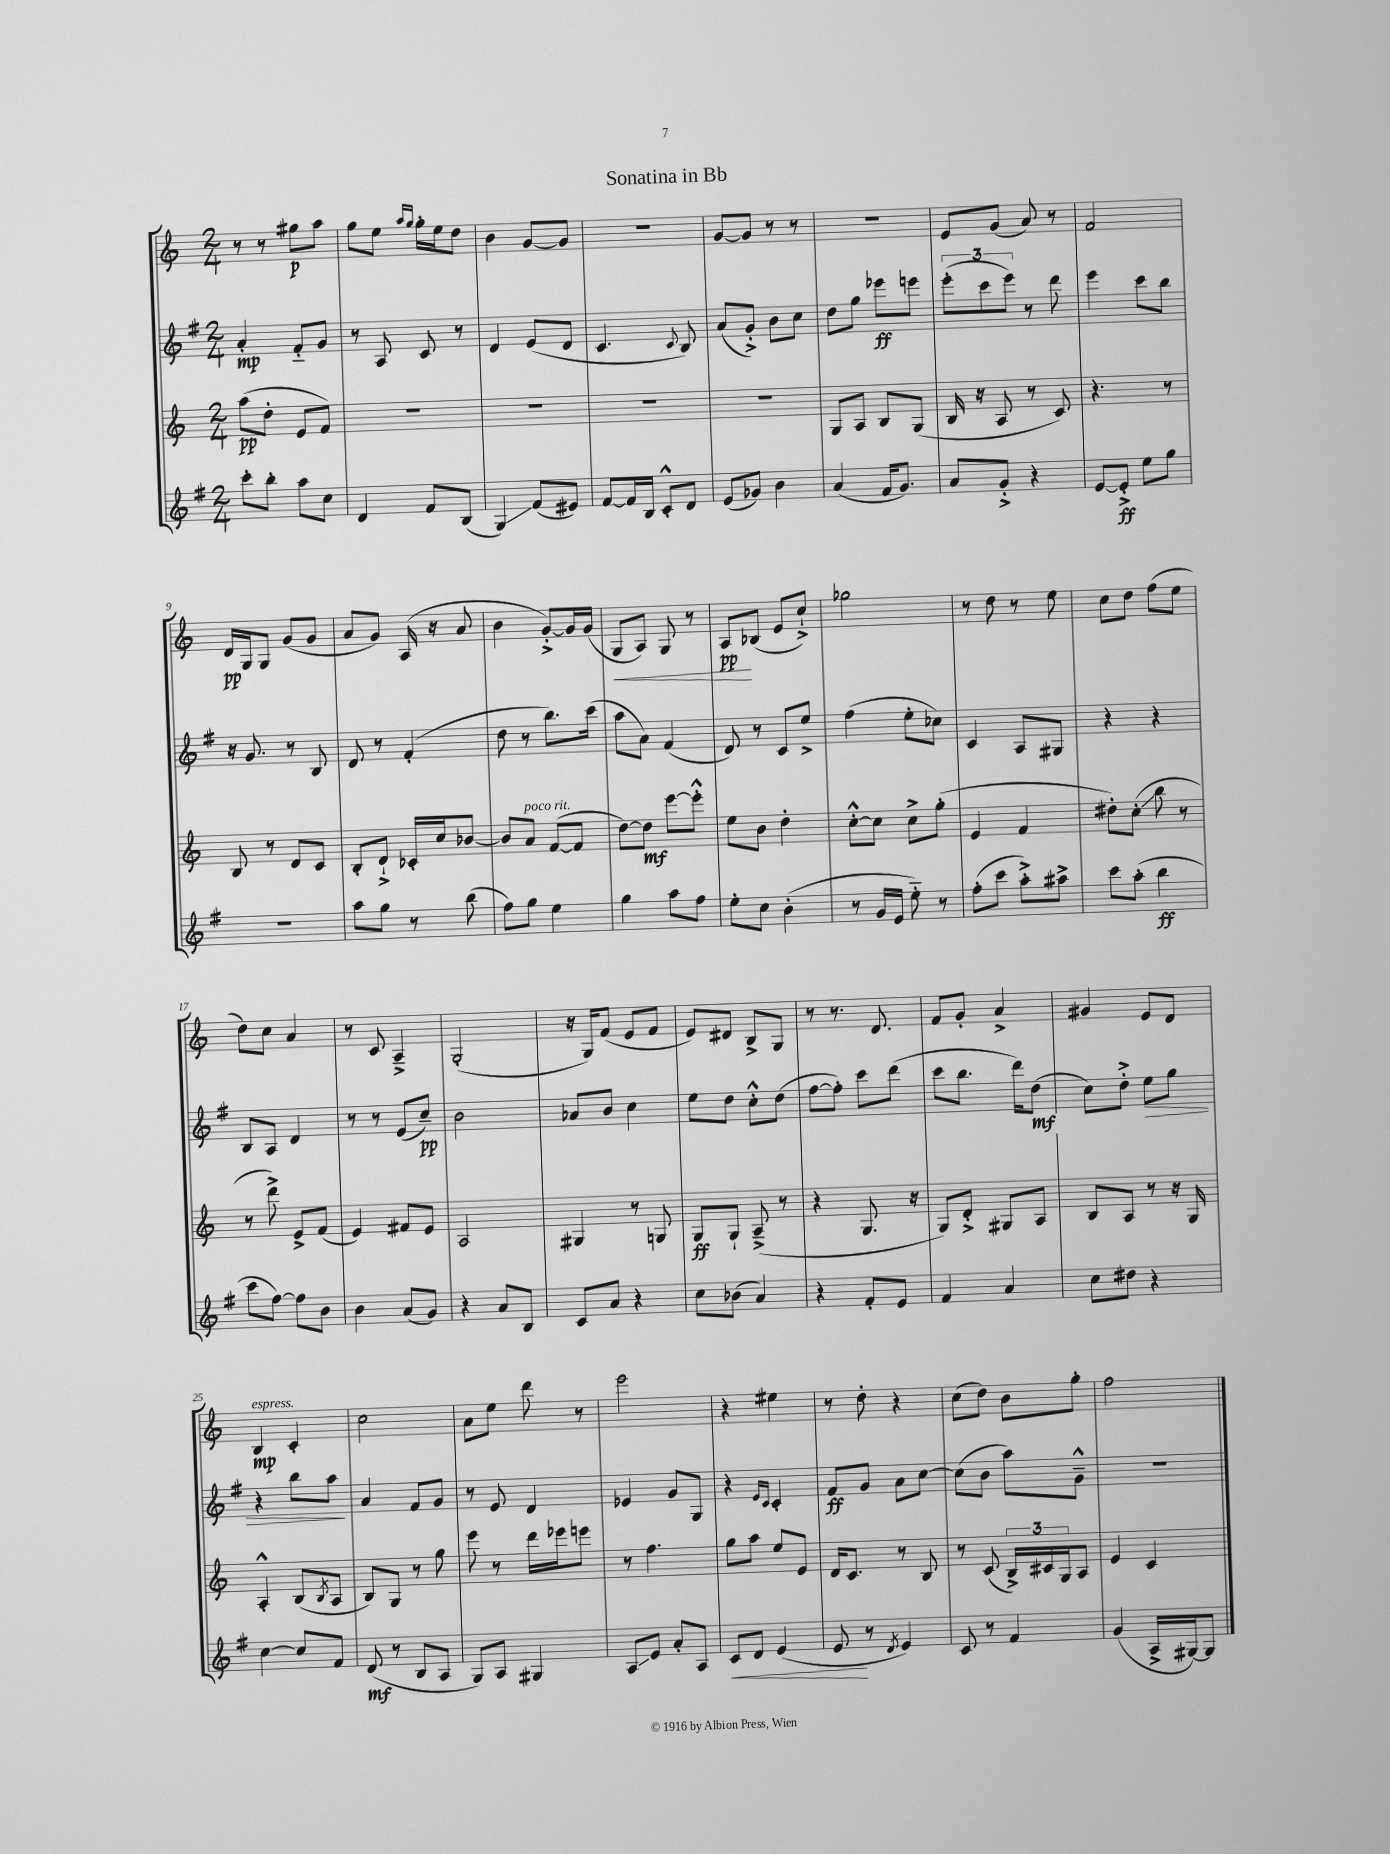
\header { title = "Sonatina in Bb" }
<<
\new StaffGroup <<
\new Staff = "s0" {
    \clef treble \key c \major \numericTimeSignature \time 2/4
    r8 r8 gis''8\p a''8 |
    g''8 e''8 \grace { a''16 g''16 } g''16-. e''16 d''8 |
    b'4 g'8~ g'8 |
    R2 |
    g'8~ g'8 r8 r8 |
    r2 |
    e'8 g'8( a'8) r8 |
    f'2 |
    d'16\pp g16 g8 g'8( g'8 |
    a'8 g'8) a16( r16 a'8 |
    b'4 g'8~-.->) g'16 g'16( |
    g8\< a8) g8 r8 |
    a8\pp\! bes8( e'8 c''8-!->) |
    ges''2 |
    r8 d''8 r8 e''8 |
    c''8 d''8 f''8( e''8 |
    d''8) c''8 a'4 |
    r8 c'8 a4---> |
    g2-.( |
    r16 g16) f'8( e'8 f'8 |
    e'8) dis'8 b8-> g8 |
    r8 r8. d'8. |
    f'8 g'8-. a'4-> |
    gis'4 e'8 d'8 |
    b4\mp^\markup { \italic "espress." } c'4-. |
    c''2 |
    a'8 e''8 d'''8 r8 |
    e'''2 |
    r4 eis''4 |
    r8 d''8-. r4 |
    c''8( d''8) b'8 g''8-. |
    f''2 \bar "|." |
}
\new Staff = "s1" {
    \clef treble \key g \major \numericTimeSignature \time 2/4
    a'4-.\mp fis'8-_ g'8 |
    r8 a8 c'8 r8 |
    d'4 e'8( d'8 |
    c'4. \appoggiatura { c'8 } b8) |
    a'8( g'8-.->) b'8 c''8 |
    d''8 g''8 ees'''8\ff e'''8 |
    \tuplet 3/2 { e'''8-.( c'''8 e'''8) } r8 d'''8 |
    e'''4 c'''8 b''8 |
    r16 g'8. r8 b8 |
    d'8 r8 fis'4-.( |
    d''8 r8 b''8.) c'''16( |
    a''8 a'8) fis'4( |
    d'8) r8 c'8 e''8-> |
    fis''4( e''8-. ces''8) |
    c'4 a8 gis8 |
    r4 r4 |
    b8 a8 d'4 |
    r8 r8 e'8( c''8--\pp) |
    b'2 |
    aes'8 b'8 c''4 |
    e''8 d''8 c''8-.-^ d''8( |
    fis''8~ fis''8-.) c'''8 d'''8( |
    c'''8 b''8. d'''16) d''8\mf( |
    c''8) d''8-.-> e''8\> g''8 |
    r4 b''8 a''8\! |
    a'4 fis'8 g'8 |
    r8 e'8 d'4 |
    ees'4 g'8 g8 |
    r4 \grace { e'16 c'16 } c'4-. |
    fis'8\ff g'8 a'8 c''8~ |
    c''8( b'8 a''8) g'8---^ |
    R2 \bar "|." |
}
\new Staff = "s2" {
    \clef treble \key c \major \numericTimeSignature \time 2/4
    a''8\pp( d''8-. e'8 f'8) |
    R2 |
    R2 |
    R2 |
    r2 |
    g8 a8 b8 g8( |
    b16 r16 a8 r8 c'8) |
    r4. r8 |
    b8 r8 d'8 c'8 |
    b8-. d'8-!-> ces'16-. c''16 bes'8~ |
    bes'8 a'8^\markup { \italic "poco rit." } f'8~( f'8 |
    d''8~) d''8\mf e'''8~ e'''8-.-^ |
    e''8 b'8 d''4-. |
    c''8~-.-^ c''8 c''8-> g''8-.( |
    e'4 f'4 |
    dis''8-.) c''8-.\glissando( b''8 r8 |
    r8 d'''8->) e'8-> f'8( |
    e'4) fis'8 e'8 |
    a2 |
    gis4 r8 g8 |
    g8\ff g8-! a8--->( r8 |
    r4 g8. r16 |
    g8) d'8-.-> gis8 a8 |
    b8 a8 r8 r16 g16 |
    a4-.-^ b8( \acciaccatura { b8 } a8 |
    b8) g8 r8 g''8 |
    e'''8 r8 d'''16 ees'''16 e'''8 |
    r8 f''4. |
    g''8 a''8 e''8 e'8 |
    d'16 c'8. r8 b8 |
    r8 c'8( \tuplet 3/2 { b16->) cis'16 g16 } a8 |
    e'4 c'4 \bar "|." |
}
\new Staff = "s3" {
    \clef treble \key g \major \numericTimeSignature \time 2/4
    c'''8-. b''8-. a''8 c''8 |
    d'4 fis'8 b8( |
    g4\glissando) fis'8( eis'8) |
    fis'8~ fis'16 b16 c'8-.-^ d'8 |
    e'8( ges'8) b'4 |
    a'4( fis'16 g'8.) |
    a'8 g'8-.-> r4 |
    e'8~ e'8-.->\ff e''8 g''8 |
    R2 |
    a''8 g''8 r8 b''8( |
    fis''8) g''8 e''4 |
    g''4 a''8 fis''8 |
    e''8-. c''8 b'4-.( |
    r8 g'16 e'16 e''8-_) r8 |
    fis''8-.( c'''8 a''8-.->) ais''8-> |
    c'''8 a''8-.( b''4\ff |
    c'''8 fis''8~) fis''8 b'8 |
    b'4 a'8( g'8) |
    r4 a'8 b8 |
    c'8 a'8 r4 |
    c''8 bes'8( a'4) |
    r4 fis'8-. e'8 |
    fis'4 a'4 |
    c''8 dis''8 r4 |
    c''4~ c''8 fis'8 |
    d'8\mf( r8 b8 a8 |
    g8) a8 gis4 |
    a8\glissando e'8 a'8-. a8 |
    c'8\< d'8 e'4( |
    e'8\! r8 \acciaccatura { d'8 } e'4) |
    c'8 r8 fis'4 |
    g'4( a16-> gis16~) gis8 \bar "|." |
}
>>
>>
